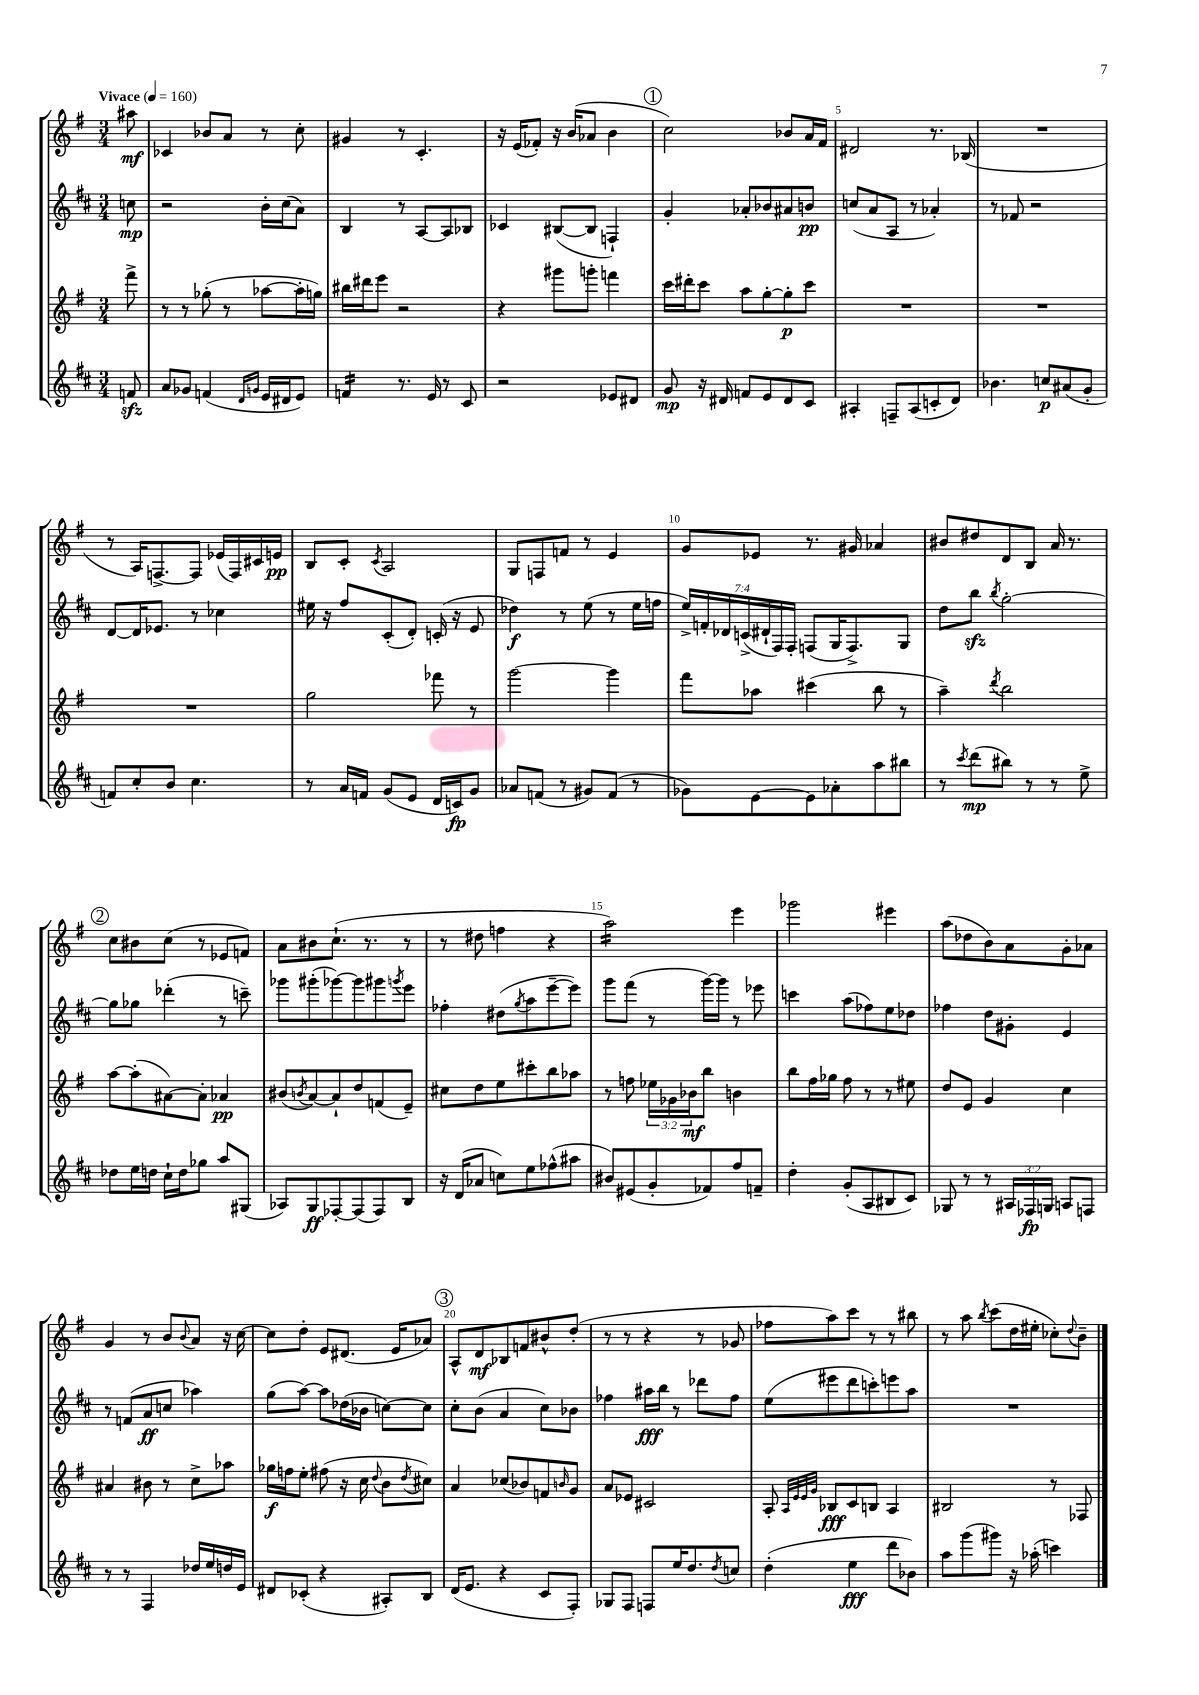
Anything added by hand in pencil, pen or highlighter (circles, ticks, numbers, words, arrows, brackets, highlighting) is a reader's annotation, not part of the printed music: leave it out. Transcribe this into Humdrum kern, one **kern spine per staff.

**kern	**kern	**kern	**kern
*staff4	*staff3	*staff2	*staff1
*clefG2	*clefG2	*clefG2	*clefG2
*k[f#c#]	*k[f#]	*k[f#c#]	*k[f#]
*M3/4	*M3/4	*M3/4	*M3/4
*MM160	*MM160	*MM160	*MM160
8f	8fff#^	8cc	8aa#
=	=	=	=
8a	8r	2r	4c-
8g-	8r	.	.
(4f	(8gg-'	.	8b-
.	8r	.	8a
16qqd	.	.	.
16qqg	.	.	.
16e	[8aa-	16b'	8r
16d#	.	(16cc#	.
8e)	16aa-']	8a)	8cc'
.	16gg)	.	.
=	=	=	=
4f	16bb#	4B	4g#
.	16ddd#	.	.
.	8eee	.	.
8.r	2r	8r	8r
.	.	[8A	4.c'
16e	.	.	.
8r	.	8A]	.
8c#	.	8B-	.
=	=	=	=
2r	4r	4c-	16r
.	.	.	(16e
.	.	.	8f-')
.	8ggg#	([8B#	16r
.	.	.	(16b
.	8ggg'	8B#]	8a-
8e-	4fff	4F`)	4b
8d#	.	.	.
=	=	=	=
8g	16ccc	4g'	2cc)
.	16ddd#'	.	.
16r	8ccc	.	.
16d#	.	.	.
8f	8aa	8a-'	.
8e	[8gg'	8b-	.
8d#	8gg']	8a#	8b-
8c#	8ccc	8b	16a
.	.	.	16f#
=	=	=	=
4A#'	2.r	(8cc	2d#
.	.	8a	.
8F~	.	8A	.
(8A#	.	8r	.
8c'	.	4a-')	8.r
8d)	.	.	.
.	.	.	(16B-
=	=	=	=
4.b-	2.r	8r	2.r
.	.	8f-	.
.	.	2r	.
8cc	.	.	.
(8a#	.	.	.
8g'	.	.	.
=	=	=	=
8f)	2.r	[8d	8r
8cc#'	.	16d]	16A)
.	.	8.e-	[8.F^
8b	.	.	.
4.cc#	.	8r	8F]
.	.	4cc-	(16e-
.	.	.	16F)
.	.	.	16c#
.	.	.	16e
=	=	=	=
8r	2gg	16ee#	8B
.	.	16r	.
16a	.	8ff#	8c'
16f	.	.	.
.	.	.	8qc
(8g	.	(8c#'	2A
8e	.	8d')	.
16d	8fff-	(16c'	.
16c)	.	16r	.
8g	8r	8e	.
=	=	=	=
8a-	[2ggg	4dd-)	8G
(8f	.	.	8F
8r	.	8r	8f
8g#)	.	(8ee	8r
(8f	4ggg]	8r	4e
8r	.	16ee	.
.	.	16ff	.
=	=	=	=
8g-)	8fff#	28ee^)	8g
.	.	28f'	.
.	.	28d-	.
.	.	(28c^	.
[8e	8aa-	.	8e-
.	.	28d#`	.
.	.	28F#)	.
.	.	28F#'	.
8e]	(4ccc#	(8F	8.r
8a-'	.	16G	.
.	.	8.F^)	16g#
8aa	8bb	.	4a-
8bb#	8r	8G	.
=	=	=	=
8r	4aa~)	8dd	8b#
8qccc#	.	.	.
(8ddd	.	8bb	8dd#
.	8qddd	8qbb	.
8bb#)	2bb	[2gg'	8d
8r	.	.	8B
8r	.	.	16a
.	.	.	8.r
8ee^	.	.	.
=	=	=	=
8dd-	[8aa	8gg]	8cc
16ee	(8aa']	8gg-	8b#
16dd	.	.	.
16cc#`	[8a#)	(4ddd-'	(8cc
16dd	.	.	.
8gg-	8a#']	.	8r
8aa	4a-	8r	8e-
(8G#	.	8ccc~)	8f)
=	=	=	=
8A-)	(8b#	8ggg-	8a
.	8qb	.	.
8G	[8a)	(8ggg#'	8b#
[8F-'	8a`]	[8ggg-)	(8.cc`
(8F-]	8dd	8ggg-]	.
.	.	.	8.r
8F-)	(8f	8ggg#	.
.	.	8qggg	.
8B	8e~)	8eee	8r
=	=	=	=
16r	8cc#	4ff-'	8r
(16d	.	.	.
8a-	8dd	.	8dd#
8cc)	8ee	(8dd#	4ff
.	.	8qgg	.
8ee	8ccc#'	8aa	.
(8ff-^^	8bb	[8eee~	4r
8aa#	8aa-	8eee])	.
=	=	=	=
8b#)	8r	8ggg	2aa)
(8e#	8ff	(8fff#	.
8g'	24ee-	8r	.
.	24g-	.	.
.	24b-	.	.
8f-)	8bb	[16ggg)	.
.	.	16ggg]	.
8ff#	4b	8r	4eee
8f~	.	8eee-	.
=	=	=	=
4dd'	8bb	4ccc	2ggg-
.	16ff#	.	.
.	16gg-	.	.
(8g'	8ff#	(8aa	.
8A	8r	8ff-)	.
8B#	8r	8ee	4eee#
8c#)	8ee#	8dd-	.
=	=	=	=
8G-	8dd	4ff-	(8aa
8r	8e	.	8dd-
8r	4g	8dd	8b)
24A#	.	8g#'	8a
24F-	.	.	.
24G	.	.	.
8A	4cc	4e	8g'
8F	.	.	8a-
=	=	=	=
8r	4a#	8r	4g
8r	.	(8f	.
4F#	8b#	8a	8r
.	8r	8cc	8b
.	.	.	8qqb
16dd-	8cc^	4aa-)	8a
16ee	.	.	.
16dd	8aa-	.	16r
16e	.	.	[16cc
=	=	=	=
8d#	16gg-	(8gg	8cc]
.	16ff	.	.
(8c-'	8ee'	[8aa)	8dd'
4r	(8ff#	8aa]	8e
.	16r	(16dd-	(8.d#
.	16cc	16b-	.
.	8qqdd	.	.
8A#')	8b	[8cc)	.
.	.	.	16e
.	8qdd	.	.
8B	8cc#)	8cc]	8a-)
=	=	=	=
(16d	4a	8cc#'	8A^^
8.e	.	.	.
.	.	(8b	8d
4r	(8cc-	4a	8B-
.	8b-)	.	8f
8c#	8f	8cc#)	8b#^^
.	16qqb	.	.
8F#')	8g	8b-	(8dd'
=	=	=	=
8G-	8a	4ff-	8r
8F#	8e-	.	8r
8F	2c#	16aa#	4r
.	.	16bb	.
16ee	.	8r	.
8.dd	.	.	.
.	.	8ddd-	8r
8qdd	.	.	.
8cc	.	8ff-	8g-
=	=	=	=
(4dd'	8A'	(8ee	8ff-
.	32qqA	.	.
.	32qqe	.	.
.	32qqe	.	.
.	32qqg	.	.
.	8B-	8eee#	8aa)
4ee	8c	8ddd	8ccc
.	8B	8ccc')	8r
8ddd	4A	8eee	8r
8b-)	.	8aa	8bb#
=	=	=	=
8aa	2B#	2.r	8r
(8ggg	.	.	8aa
.	.	.	8qbb
8ggg#)	.	.	(8ccc
16r	.	.	16dd
(16aa-'	.	.	16ee#'
4ccc)	8r	.	8cc-')
.	.	.	8qqdd
.	8F-	.	8b~
==	==	==	==
*-	*-	*-	*-
